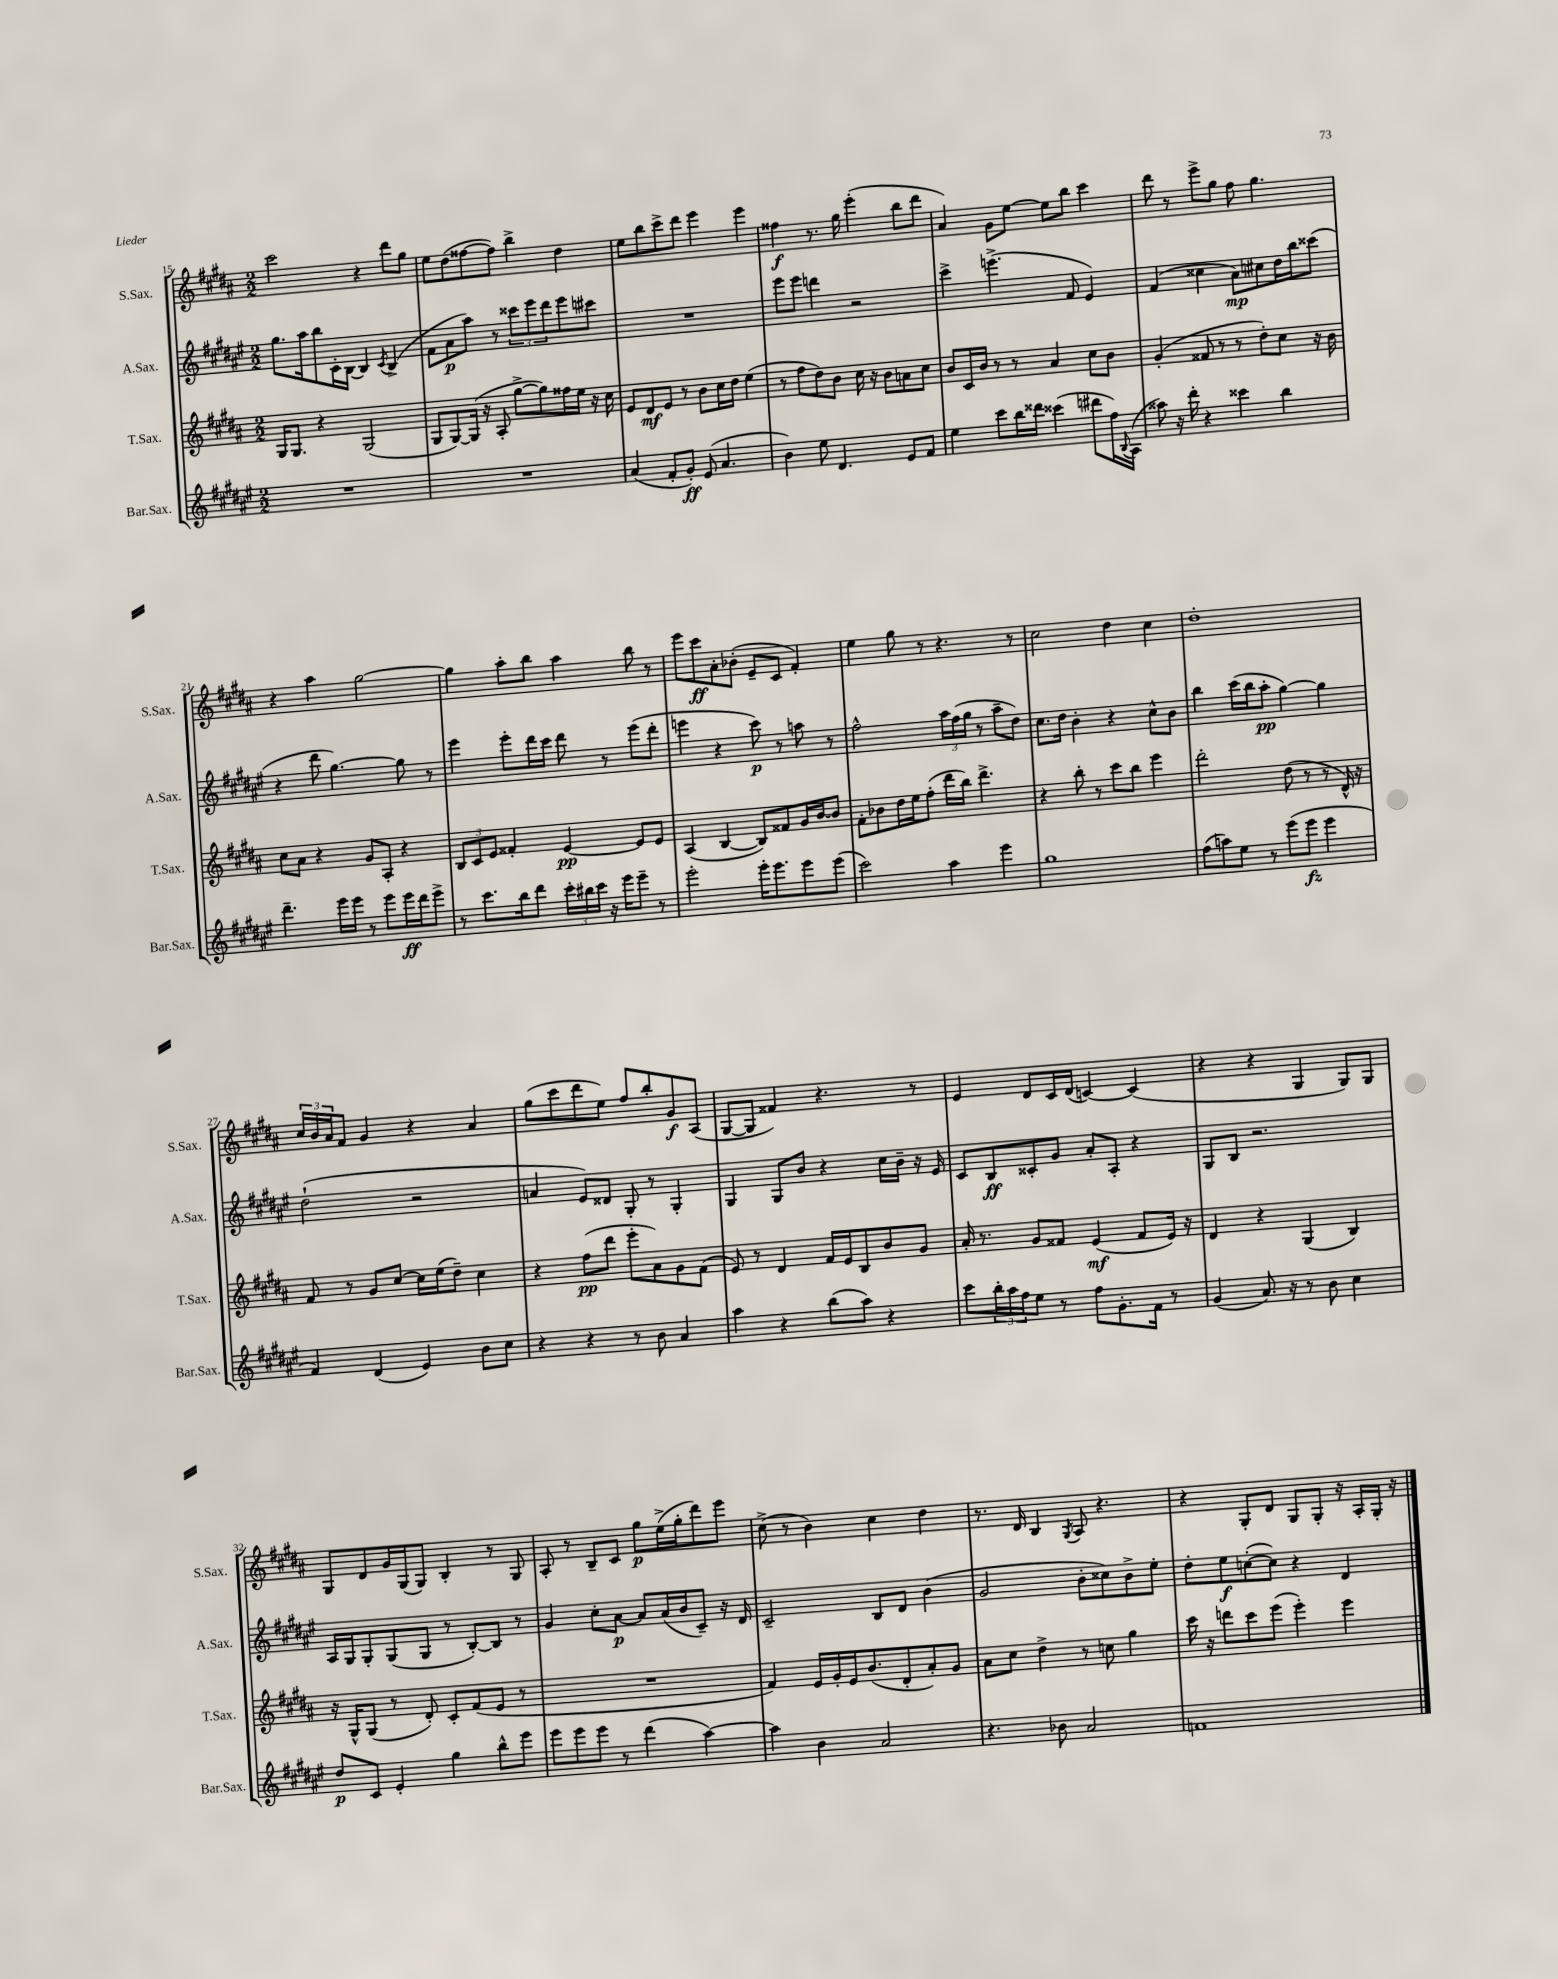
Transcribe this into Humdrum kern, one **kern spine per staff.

**kern	**dynam	**kern	**dynam	**kern	**dynam	**kern	**dynam
*part4	*part4	*part3	*part3	*part2	*part2	*part1	*part1
*staff4	*staff4	*staff3	*staff3	*staff2	*staff2	*staff1	*staff1
*I"Bar.Sax.	*	*I"T.Sax.	*	*I"A.Sax.	*	*I"S.Sax.	*
*I'Bar.Sax.	*	*I'T.Sax.	*	*I'A.Sax.	*	*I'S.Sax.	*
*clefG2	*	*clefG2	*	*clefG2	*	*clefG2	*
*k[f#c#g#d#a#e#]	*	*k[f#c#g#d#a#]	*	*k[f#c#g#d#a#e#]	*	*k[f#c#g#d#a#]	*
*M2/2	*	*M2/2	*	*M2/2	*	*M2/2	*
=15	=15	=15	=15	=15	=15	=15	=15
1r	.	16G#/KL	.	8.gg#\L	.	2ccc#\	.
.	.	8.G#/J	.	.	.	.	.
.	.	.	.	16aa#\k	.	.	.
.	.	4r	.	8bb\	.	.	.
.	.	.	.	16c#'\L	.	.	.
.	.	.	.	[16B\JJ	.	.	.
.	.	(2G#/	.	4B/]	.	4r	.
.	.	.	.	8qc#/	.	.	.
.	.	.	.	(4B^/	.	8ddd#\L	.
.	.	.	.	.	.	8gg#\J	.
=16	=16	=16	=16	=16	=16	=16	=16
1r	.	8G#/L	.	8f#\L	.	8ee\L	.
.	.	[8G#/)	.	8a#\	p	(8dd#\	.
.	.	(16G#/Jk]	.	8aa#\J)	.	[8ff##X\	.
.	.	16r	.	.	.	.	.
.	.	8A#'/	.	8r	.	8ff##\J])	.
.	.	[8gg#^\L	.	12ccc##X\L	.	4bb^\	.
.	.	.	.	12eee#\	.	.	.
.	.	8gg#\])	.	.	.	.	.
.	.	.	.	12ddd#\	.	.	.
.	.	16ff##X\L	.	8eee#\	.	4dd#\	.
.	.	16ee\JJ	.	.	.	.	.
.	.	16r	.	8ccc#X\J	.	.	.
.	.	16cc#\	.	.	.	.	.
=17	=17	=17	=17	=17	=17	=17	=17
(4a#/	.	8e/L	.	1r	.	8ee\L	.
.	.	8d#/	mf	.	.	8bb\	.
8f#'/L	.	8e/J	.	.	.	8ccc#^\	.
8g#'/J)	ff	8r	.	.	.	8ddd#\J	.
(8e#/	.	8b\L	.	.	.	4eee\	.
4.a#/	.	16cc#\L	.	.	.	.	.
.	.	16dd#\JJ	.	.	.	.	.
.	.	(4ee\	.	.	.	4eee\	.
=18	=18	=18	=18	=18	=18	=18	=18
4b\)	.	8r	.	8eee#\L	.	4ff##X\	f
.	.	8ff#\L	.	8eee#\J	.	.	.
8ee#\	.	8dd#\)	.	4dddn\	.	8.r	.
4.d#/	.	8b\J	.	.	.	.	.
.	.	.	.	.	.	16gg#\	.
.	.	16cc#\	.	2r	.	(4eee'\	.
.	.	16r	.	.	.	.	.
.	.	8b\L	.	.	.	.	.
8e#/L	.	8an\	.	.	.	8bb\L	.
8f#/J	.	8cc#\J	.	.	.	8ddd#\J	.
=19	=19	=19	=19	=19	=19	=19	=19
4ee#\	.	8b/L	.	4ccc#^\	.	4a#/)	.
.	.	16c#/L	.	.	.	.	.
.	.	16b/JJ	.	.	.	.	.
8ccc#\L	.	8r	.	(4.eeen^\	.	8g#\L	.
16bb\L	.	8r	.	.	.	[8ee\J	.
16ddd##X\JJ	.	.	.	.	.	.	.
(4ccc##X\	.	4a#/	.	.	.	8ee\L]	.
.	.	.	.	8f#/	.	8bb\J	.
8ddd#X\L	.	8cc#\L	.	4e#/)	.	4ccc#\	.
16ff#\L)	.	8b\J	.	.	.	.	.
8qqB/	.	.	.	.	.	.	.
(16A#\JJ	.	.	.	.	.	.	.
=20	=20	=20	=20	=20	=20	=20	=20
8aa##X\)	.	(4g#'/	.	(4f#/	.	8ddd#\	.
16r	.	.	.	.	.	8r	.
16ddd#'\	.	.	.	.	.	.	.
4r	.	8f##X/	.	4cc##X\	.	8eee^\L	.
.	.	8r	.	.	.	8gg#\J	.
4ccc##X\	.	8r	.	8a#\L)	mp	8ff#\	.
.	.	8dd#'\L)	.	8cc#X\	.	4.gg#\	.
4bb\	.	8cc#\J	.	16dd#\L	.	.	.
.	.	.	.	16bb\J	.	.	.
.	.	16r	.	(8ccc##X\J	.	.	.
.	.	16b\	.	.	.	.	.
!!LO:LB:g=z
=21	=21	=21	=21	=21	=21	=21	=21
4.ddd#~\	.	8cc#\L	.	4r	.	4r	.
.	.	8a#\J	.	.	.	.	.
.	.	4r	.	8ddd#\	.	4aa#\	.
16eee#\LL	.	.	.	[4.gg#\)	.	.	.
16eee#\JJ	.	.	.	.	.	.	.
8r	.	8g#/L	.	.	.	[2gg#\	.
8eee#\L	.	8A#'/J	.	.	.	.	.
16eee#\L	ff	4r	.	8gg#\]	.	.	.
16ddd#\J	.	.	.	.	.	.	.
8eee#^\J	.	.	.	8r	.	.	.
=22	=22	=22	=22	=22	=22	=22	=22
8r	.	12B/L	.	4eee#\	.	4gg#\]	.
.	.	12c#/	.	.	.	.	.
8.ccc#\L	.	.	.	.	.	.	.
.	.	12e/J	.	.	.	.	.
.	.	4f##X'/	.	8eee#'\L	.	8aa#'\L	.
16bb\k	.	.	.	.	.	.	.
8ddd#\J	.	.	.	16ddd#\L	.	8bb\J	.
.	.	.	.	16ccc#\JJ	.	.	.
24ccc#'\LL	.	[4e/	pp	8ddd#\	.	4aa#\	.
24bb#X\	.	.	.	.	.	.	.
24ccc#\JJ	.	.	.	.	.	.	.
16r	.	.	.	8r	.	.	.
16eee#\KL	.	.	.	.	.	.	.
8eee#~\J	.	8e/L]	.	(8eee#\L	.	8bb\	.
8r	.	8e/J	.	8ddd#'\J	.	8r	.
=23	=23	=23	=23	=23	=23	=23	=23
2eee#'\	.	(4A#/	.	4eeen\	.	8eee\L	.
.	.	.	.	.	.	8ccc#\	ff
.	.	[4B/	.	4r	.	8a#'\	.
.	.	.	.	.	.	(8b-X'\J	.
16eee#'\KL	.	8B/L])	.	8ccc#\)	p	8e~/L	.
8.eee#\	.	.	.	.	.	.	.
.	.	8f##X/	.	8r	.	8c#/J	.
8eee#\	.	16g#/L	.	8aan\	.	4f#'/)	.
.	.	[16b/J	.	.	.	.	.
(8eee#\J	.	8b/J]	.	8r	.	.	.
=24	=24	=24	=24	=24	=24	=24	=24
2ccc#\)	.	8f#'\L	.	2ff#^^\	.	4ee\	.
.	.	8b-X\	.	.	.	.	.
.	.	16dd#\L	.	.	.	8gg#\	.
.	.	16ee\J	.	.	.	.	.
.	.	(8ff#'\J	.	.	.	8r	.
4aa#\	.	16ddd#\LL	.	24aa#\LL	.	4.r	.
.	.	.	.	(24ff#\	.	.	.
.	.	16bb\JJ)	.	.	.	.	.
.	.	.	.	24gg#\JJ	.	.	.
.	.	4.ddd#^\	.	8r	.	.	.
4eee#\	.	.	.	8aa#~\L	.	.	.
.	.	.	.	8dd#\J)	.	8r	.
=25	=25	=25	=25	=25	=25	=25	=25
1gg#	.	4r	.	8.cc#\L	.	2cc#\	.
.	.	.	.	16dd#\Jk	.	.	.
.	.	8bb'\	.	4b'\	.	.	.
.	.	8r	.	.	.	.	.
.	.	8ccc#\L	.	4r	.	4dd#\	.
.	.	8bb\J	.	.	.	.	.
.	.	4eee\	.	8cc#^^\L	.	4cc#\	.
.	.	.	.	8b\J	.	.	.
=26	=26	=26	=26	=26	=26	=26	=26
(8ff#\L	.	2ddd#'\	.	4bb\	.	1dd#'	.
8aan\)	.	.	.	.	.	.	.
8ee#\J	.	.	.	(16ccc#\LL	.	.	.
.	.	.	.	16bb\J	.	.	.
8r	.	.	.	8aa#'\J	pp	.	.
(8eee#\L	.	(8dd#\	.	[4gg#\)	.	.	.
8eee#\J	fz	8r	.	.	.	.	.
4eee#\	.	8r	.	4gg#\]	.	.	.
.	.	16d#^^/)	.	.	.	.	.
.	.	16r	.	.	.	.	.
!!LO:LB:g=z
=27	=27	=27	=27	=27	=27	=27	=27
4f#/)	.	8f#/	.	(2dd#`\	.	24cc#/LL	.
.	.	.	.	.	.	24b/	.
.	.	.	.	.	.	24a#/J	.
.	.	8r	.	.	.	8f#/J	.
(4d#/	.	8g#/L	.	.	.	4g#/	.
.	.	[8cc#/J	.	.	.	.	.
4e#/)	.	16cc#\LL]	.	2r	.	4r	.
.	.	(16ee\J	.	.	.	.	.
.	.	8dd#~\J)	.	.	.	.	.
8b\L	.	4cc#\	.	.	.	4a#/	.
8cc#\J	.	.	.	.	.	.	.
=28	=28	=28	=28	=28	=28	=28	=28
4r	.	4r	.	4an/	.	(8gg#\L	.
.	.	.	.	.	.	8ccc#\	.
4r	.	(8ff#\L	pp	8e#/L)	.	8ddd#\	.
.	.	8ddd#\J	.	8d##X/J	.	8ee\J)	.
8r	.	8eee'\L	.	8G#'/	.	8ff#/L	.
8b\	.	8a#\)	.	8r	.	8bb'/	.
4a#/	.	8g#\	.	4G#'/	.	8g#/	f
.	.	(8f#\J	.	.	.	(8A#/J	.
=29	=29	=29	=29	=29	=29	=29	=29
4aa#\	.	8e/)	.	4G#/	.	[8G#/L	.
.	.	8r	.	.	.	8G#/J]	.
4r	.	4d#/	.	8G#/L	.	4f##X/)	.
.	.	.	.	8b/J	.	.	.
(8bb\L	.	16f#/LL	.	4r	.	4.r	.
.	.	16e/J	.	.	.	.	.
8aa#\J)	.	8B/	.	.	.	.	.
4r	.	8b/	.	16cc#\LL	.	.	.
.	.	.	.	16b~\JJ	.	.	.
.	.	8g#/J	.	16r	.	8r	.
.	.	.	.	16e#/	.	.	.
=30	=30	=30	=30	=30	=30	=30	=30
8ccc#\L	.	16a#'/	.	8c#/L	.	4e/	.
.	.	8.r	.	.	.	.	.
24bb'\L	.	.	.	8B/	ff	.	.
24aa#\	.	.	.	.	.	.	.
24ff#\J	.	.	.	.	.	.	.
8ee#\J	.	8g#/L	.	8c##X'/	.	8d#/L	.
8r	.	8f##X/J	.	8g#/J	.	16c#/L	.
.	.	.	.	.	.	(16d#/JJ	.
8ff#\L	.	(4e/	mf	8a#'/L	.	[4cn/)	.
8.g#'\	.	.	.	8A#'/J	.	.	.
.	.	8f##/L	.	4r	.	(4c/]	.
16f#\Jk	.	.	.	.	.	.	.
8r	.	16e/Jk)	.	.	.	.	.
.	.	16r	.	.	.	.	.
=31	=31	=31	=31	=31	=31	=31	=31
(4g#/	.	4d#/	.	8G#/L	.	4r	.
.	.	.	.	8B/J	.	.	.
8.a#/)	.	4r	.	2.r	.	4r	.
16r	.	.	.	.	.	.	.
8r	.	(4G#/	.	.	.	4G#/	.
8b\	.	.	.	.	.	.	.
4cc#\	.	4B/)	.	.	.	8G#/L)	.
.	.	.	.	.	.	8G#/J	.
!!LO:LB:g=z
=32	=32	=32	=32	=32	=32	=32	=32
8dd#/L	p	16r	.	16A#/LL	.	8G#/L	.
.	.	16G#^^/KL	.	16G#/J	.	.	.
8c#/J	.	(8G#/J	.	8G#'/	.	8d#/	.
4e#'/	.	8r	.	(8G#/	.	16g#/L	.
.	.	.	.	.	.	(16G#/J	.
.	.	8d#'/)	.	8G#/J	.	8G#/J)	.
4gg#\	.	8c#'/L	.	8r	.	4B'/	.
.	.	(8f#/	.	[8B'/L)	.	.	.
8bb^^\L	.	8e/J	.	8B/J]	.	8r	.
8eee#\J	.	8r	.	8r	.	8G#/	.
=33	=33	=33	=33	=33	=33	=33	=33
8eee#\L	.	1r	.	4g#/	.	8A#'/	.
8eee#\	.	.	.	.	.	8r	.
8eee#\J	.	.	.	8cc#'\L	.	8B~/L	.
8r	.	.	.	[8a#\J	p	8c#/J	.
(4ddd#\	.	.	.	8a#/L]	.	8gg#\L	p
.	.	.	.	(16a#/L	.	(16ee^\L	.
.	.	.	.	16b/J	.	16gg#'\J	.
[4aa#\)	.	.	.	8c#~/J)	.	8ddd#\)	.
.	.	.	.	16r	.	8eee\J	.
.	.	.	.	16d#/	.	.	.
=34	=34	=34	=34	=34	=34	=34	=34
4aa#\]	.	4f#/)	.	2c#~/	.	(8cc#^\	.
.	.	.	.	.	.	8r	.
4b\	.	16e/LL	.	.	.	4b\)	.
.	.	16g#'/	.	.	.	.	.
.	.	16e/J	.	.	.	.	.
.	.	(8.b/	.	.	.	.	.
2a#/	.	.	.	8B/L	.	4cc#\	.
.	.	8d#'/	.	8d#/J	.	.	.
.	.	8a#'/)	.	(4b\	.	4dd#\	.
.	.	8g#/J	.	.	.	.	.
=35	=35	=35	=35	=35	=35	=35	=35
4.r	.	8a#\L	.	2g#/	.	8.r	.
.	.	8cc#\J	.	.	.	.	.
.	.	.	.	.	.	16d#/	.
.	.	4dd#^\	.	.	.	4B/	.
8b-X\	.	.	.	.	.	.	.
.	.	.	.	.	.	8qG#/	.
2a#/	.	8r	.	8b'\L	.	8A#/	.
.	.	8ccn\	.	8cc##X\)	.	4.r	.
.	.	4gg#\	.	8b^\	.	.	.
.	.	.	.	8ee#'\J	.	.	.
=36	=36	=36	=36	=36	=36	=36	=36
1fn	.	16ccc#\	.	8dd#'\L	.	4r	.
.	.	16r	.	.	.	.	.
.	.	8dddn\L	.	8ee#\	f	.	.
.	.	8ccc#\	.	([8ccn'\	.	8G#'/L	.
.	.	(8eee\J	.	8cc\J])	.	8d#/J	.
.	.	4eee'\)	.	4r	.	8G#/L	.
.	.	.	.	.	.	8G#'/J	.
.	.	4eee\	.	4d#/	.	16r	.
.	.	.	.	.	.	16A#'/LL	.
.	.	.	.	.	.	16G#'/JJ	.
.	.	.	.	.	.	16r	.
==	==	==	==	==	==	==	==
*-	*-	*-	*-	*-	*-	*-	*-
